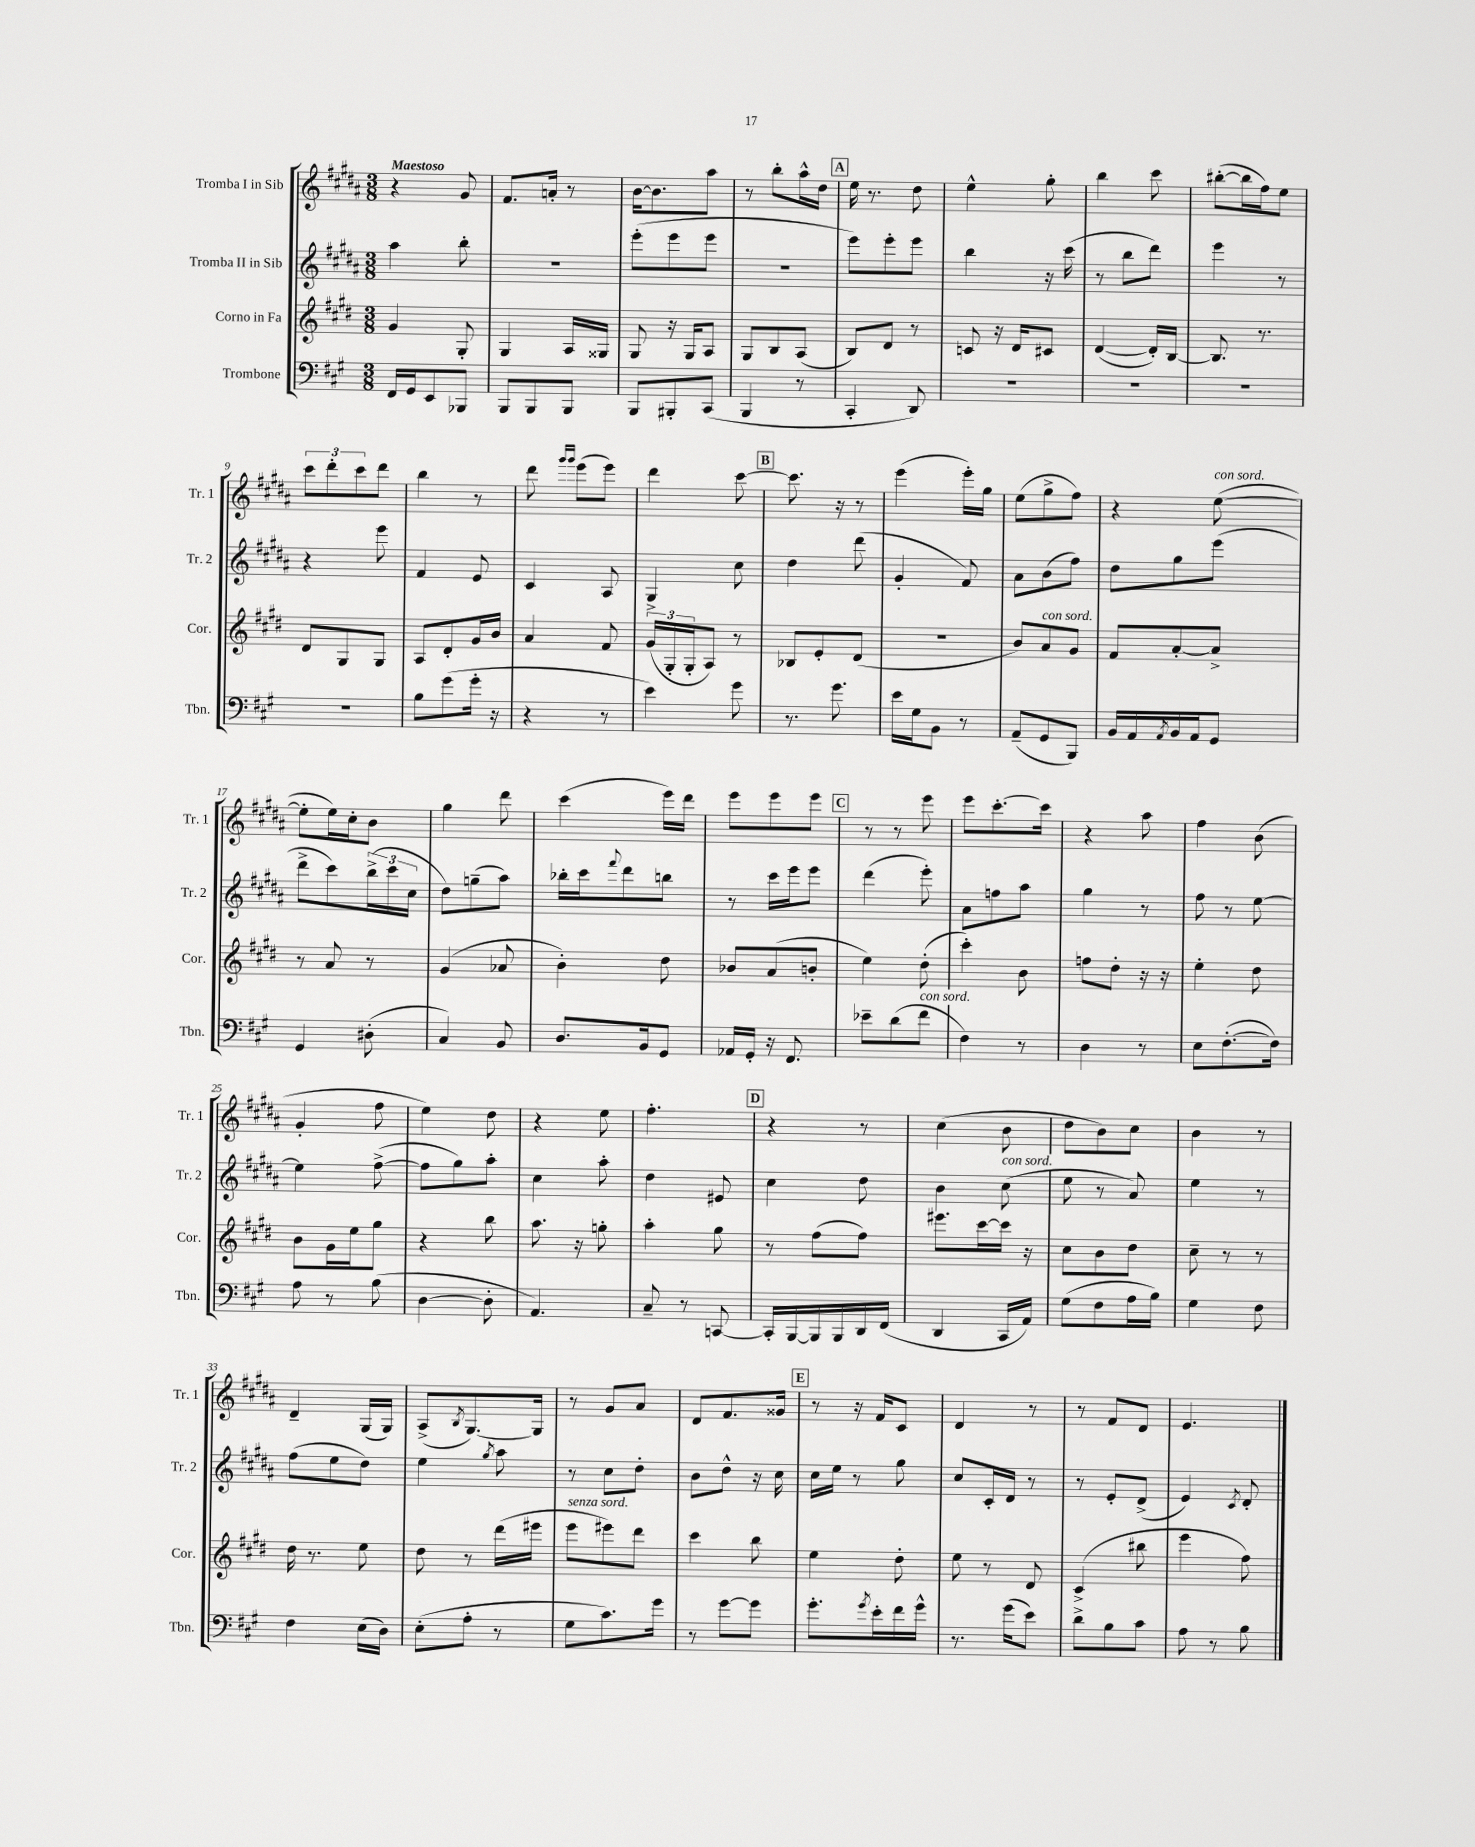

**kern	**kern	**kern	**kern
*staff4	*staff3	*staff2	*staff1
*clefF4	*clefG2	*clefG2	*clefG2
*k[f#c#g#]	*k[f#c#g#d#]	*k[f#c#g#d#a#]	*k[f#c#g#d#a#]
*M3/8	*M3/8	*M3/8	*M3/8
16FF#/LL	4g#/	4aa#\	4r
16GG#/J	.	.	.
8EE/	.	.	.
8BBB-/J	8G#'/	8bb'\	8g#/
=	=	=	=
8BBB/L	4G#/	4.r	8.f#/L
8BBB/	.	.	.
.	.	.	16a'/Jk
8BBB/J	16A/LL	.	8r
.	16G##/JJ	.	.
=	=	=	=
8BBB/L	8G#/	(8eee'\L	[16b\LK
.	.	.	8.b\]
8BBB#'/	16r	8eee\	.
.	16G#/LK	.	.
(8CC#/J	8A/J	8eee\J	8aa#\J
=	=	=	=
4BBB/	8G#/L	4.r	8r
.	8B/	.	8bb'\L
8r	(8A/J	.	16aa#^^\L
.	.	.	16dd#\JJ
=	=	=	=
4CC#'/	8B/L)	8eee\L)	16ee\
.	.	.	8.r
.	8d#/J	8eee'\	.
8DD/)	8r	8eee\J	8dd#\
=	=	=	=
4.r	8c/	4bb\	4ee^^\
.	16r	.	.
.	16d#/LK	.	.
.	8c#/J	16r	8gg#'\
.	.	(16ccc#\	.
=	=	=	=
4.r	([4d#/	8r	4bb\
.	.	8bb\L	.
.	16d#'/]LL)	8ddd#\J)	8ccc#\
.	[16B/JJ	.	.
=	=	=	=
4.r	8.B/]	4eee\	([8bb#'\L
.	.	.	16bb#\]L
.	8.r	.	16ff#\J)
.	.	8r	8ee\J
=	=	=	=
4.r	8d#/L	4r	12ccc#\L
.	.	.	12ddd#'\
.	8G#/	.	.
.	.	.	12ccc#\
.	8G#/J	8eee\	8ddd#\J
=	=	=	=
8B\L	8A/L	4f#/	4bb\
(8g#\	8d#'/	.	.
16g#'\Jk	16g#/L	8e/	8r
16r	16b/JJ	.	.
=	=	=	=
4r	4a/	4c#/	8ddd#\
.	.	.	16qqggg#/LL
.	.	.	16qqggg#/JJ
.	.	.	(8eee\L
8r	8f#/	8A#/	8eee\J)
=	=	=	=
4e\)	(24g#/LL	4G#^/	4ddd#\
.	24G#'/	.	.
.	24G#'/J	.	.
.	8A/J)	.	.
8g#\	8r	8cc#\	[8ccc#\
=	=	=	=
8.r	8B-/L	4dd#\	8.ccc#\]
.	8e'/	.	.
8.g#\	.	.	16r
.	(8d#/J	(8ddd#\	8r
=	=	=	=
16e\LL	4.r	4g#'/	(4eee\
16G#\J	.	.	.
8BB\J	.	.	.
8r	.	8f#/)	16eee'\LL)
.	.	.	16gg#\JJ
=	=	=	=
(8AA~/L	8b/L)	8a#\L	(8ee\L
8GG#/	8a/	(8b\	8gg#^\
8BBB/J)	8g#/J	8ff#\J)	8ff#\J)
=	=	=	=
16BB/LL	8f#/L	8dd#\L	4r
16AA/	.	.	.
8qAA/	.	.	.
16BB/	[8a'/	8gg#\	.
16AA/J	.	.	.
8GG#/J	8a^/]J	(8eee\J	([8ee\
=	=	=	=
4GG#/	8r	8ddd#^\L	8ee'\]L
.	8a/	8ccc#\)	16ee\L)
.	.	.	16cc#'\J
(8D#'\	8r	(24bb^\L	8b\J
.	.	24ccc#\	.
.	.	24cc#\JJ	.
=	=	=	=
4C#/)	(4g#/	8dd#\L)	4gg#\
.	.	(8gg~\	.
8BB/	8a-/	8aa#\J)	8ddd#\
=	=	=	=
8.D/L	4b'\)	16bb-'\LL	(4ccc#\
.	.	16ccc#\J	.
.	.	8qqfff#/	.
.	.	8ddd#\	.
16BB/k	.	.	.
8GG#/J	8dd#\	8bb\J	16eee\LL)
.	.	.	16ddd#\JJ
=	=	=	=
16AA-/LL	8b-/L	8r	8eee\L
16GG#'/JJ	.	.	.
16r	(8a/	16ccc#\LL	8eee\
8.FF#/	.	16eee\J	.
.	8b'/J	8eee\J	8eee\J
=	=	=	=
8e-~\L	4ee\)	(4ddd#\	8r
(8d\	.	.	8r
8f#\J	(8dd#'\	8eee'\)	8eee\
=	=	=	=
4F#\)	4ccc#'\)	8a#\L	8eee\L
.	.	8ff\	[8.ccc#'\
8r	8b\	8aa#\J	.
.	.	.	16ccc#\]Jk
=	=	=	=
4D\	8ff\L	4gg#\	4r
.	8dd#'\J	.	.
8r	16r	8r	8aa#\
.	16r	.	.
=	=	=	=
8E\L	4ee'\	8ff#\	4ff#\
([8.F#'\	.	8r	.
.	8dd#\	[8ee\	(8b\
16F#\]Jk)	.	.	.
=	=	=	=
8A\	8b\L	4ee\]	4g#'/
8r	16g#\L	.	.
.	16ee\J	.	.
(8B\	8gg#\J	([8ff#^\	8ff#\
=	=	=	=
[4D\	4r	8ff#\]L	4ee\)
.	.	8gg#\)	.
8D'\]	8bb\	8aa#'\J	8dd#\
=	=	=	=
4.AA/)	8.aa\	4cc#\	4r
.	16r	.	.
.	8gg'\	8aa#'\	8ee\
=	=	=	=
8C#~/	4aa'\	4dd#\	4.ff#'\
8r	.	.	.
[8CC/	8gg#\	8e#/	.
=	=	=	=
16CC'/]LL	8r	4cc#\	4r
[16BBB/	.	.	.
16BBB/]	(8ff#\L	.	.
16BBB/	.	.	.
16DD/	8ff#\J)	8dd#\	8r
(16FF#/JJ	.	.	.
=	=	=	=
4DD/	8.eee#\L	4b\	(4cc#\
.	[16ccc#\L	.	.
16CC#/LL	16ccc#\]JJ	(8cc#\	8b\
16AA/JJ)	16r	.	.
=	=	=	=
(8G#\L	8cc#\L	8ee\	8dd#\L
8F#\	8b\	8r	8b\)
16A\L	8dd#\J	8a#/)	8cc#\J
16B\JJ)	.	.	.
=	=	=	=
4G#\	8cc#~\	4ee\	4b\
.	8r	.	.
8F#\	8r	8r	8r
=	=	=	=
4F#\	16dd#\	(8ff#\L	4d#~/
.	8.r	.	.
.	.	8ee\	.
(16E\LL	8ee\	8dd#\J)	(16G#/LL
16D\JJ)	.	.	16G#/JJ)
=	=	=	=
(8E'\L	8dd#\	4ee\	(8A#^/L
.	.	.	8qB/
8A'\J	8r	.	[8.G#/)
.	.	8qgg#/	.
8r	(16ddd#\LL	8aa#\	.
.	16eee#\JJ	.	16G#/]Jk
=	=	=	=
8G#\L	8eee\L	8r	8r
8.c#\)	8eee#\)	8cc#\L	8g#/L
.	8ddd#\J	8dd#'\J	8a#/J
16g#\Jk	.	.	.
=	=	=	=
8r	4ccc#\	8b\L	8d#/L
[8g#\L	.	8dd#^^\J	8.f#/
8g#\]J	8bb\	16r	.
.	.	16cc#\	16g##/Jk
=	=	=	=
8.g#'\L	4ee\	16cc#\LL	8r
.	.	16ee\JJ	.
.	.	8r	16r
8qg#/	.	.	.
16e'\L	.	.	16f#/LK
16f#\	8dd#'\	8gg#\	8c#/J
16g#^^\JJ	.	.	.
=	=	=	=
8.r	8ee\	8cc#/L	4d#/
.	8r	16c#'/L	.
(16g#\LK	.	16d#/JJ	.
8e\J)	8d#/	8r	8r
=	=	=	=
8d^\L	(4c#^/	8r	8r
8B\	.	8e'/L	8f#/L
8c#\J	8bb#\	(8d#^/J	8d#/J
=	=	=	=
8A\	4eee\	4e/)	4.e/
8r	.	.	.
.	.	8qc#/	.
8B\	8ff#\)	8d#'/	.
==	==	==	==
*-	*-	*-	*-
